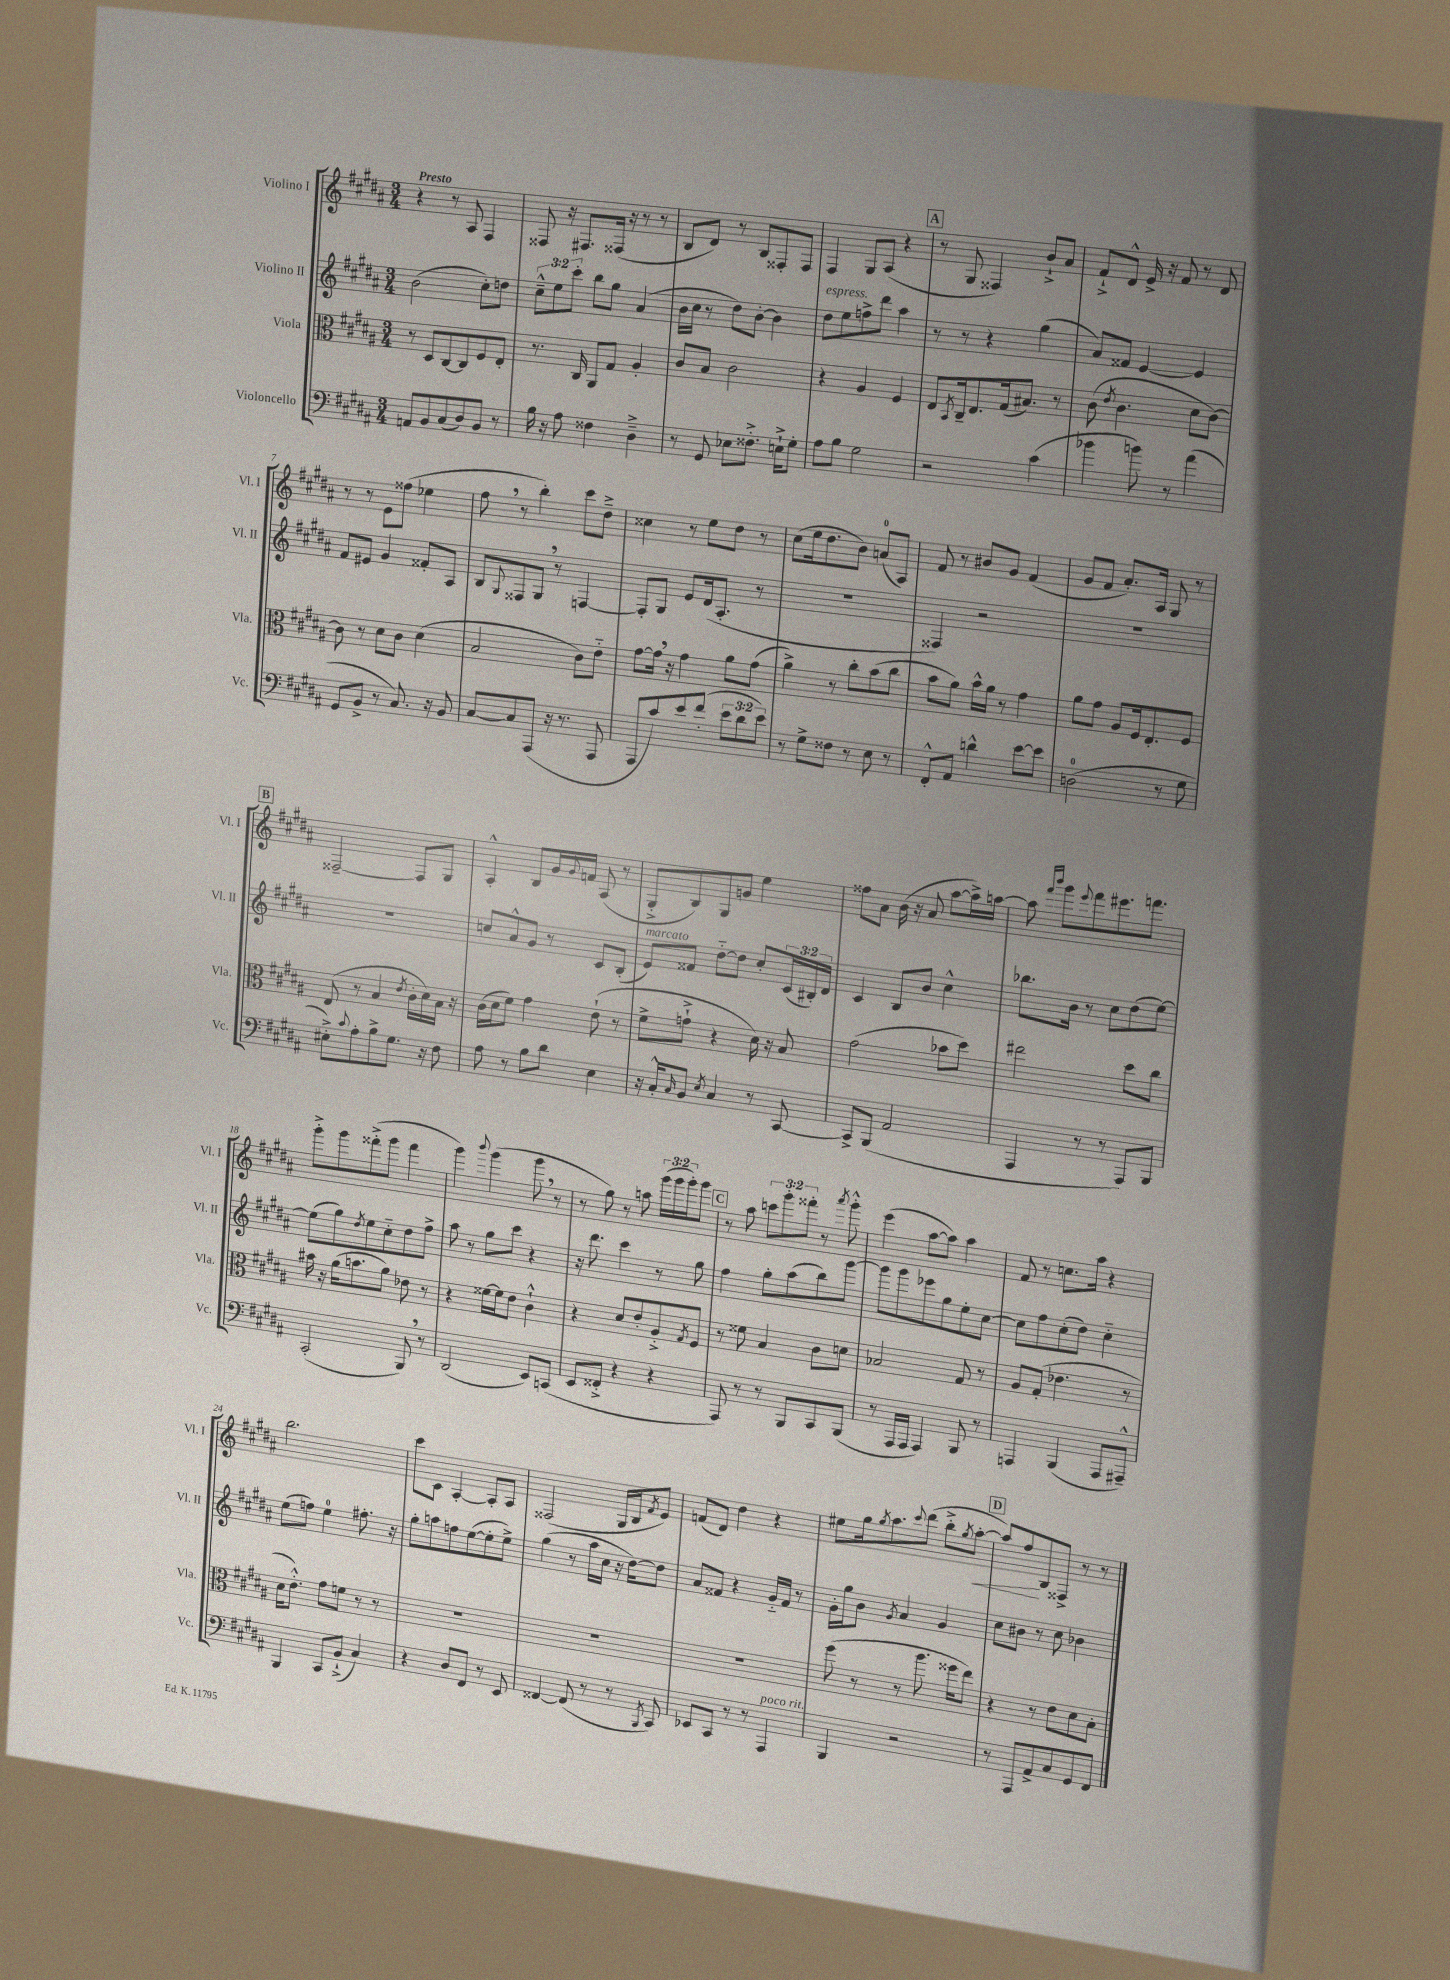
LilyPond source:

<<
\new StaffGroup <<
\new Staff = "s0" \with { instrumentName = "Violino I" shortInstrumentName = "Vl. I" } {
    \clef treble \key b \major \numericTimeSignature \time 3/4 \override Staff.TupletNumber.text = #tuplet-number::calc-fraction-text \tempo "Presto"
    r4 r8 ais8 fis4 |
    fisis8 r16 fis8. fisis16( r16 r8 r8 |
    b8 dis'8) r8 b8 fisis8-. fisis8 |
    fis4 gis8 ais8( r4 |
    \mark \markup { \box "A" } r8 gis8 fisis4) b'8-!-> ais'8 |
    fis'8-!-> dis'8-^ e'16-> r16 fis'8 r8 dis'8 |
    r8 r8 e'8 fisis''8( ees''4 |
    fis''8 \breathe r8 b''4-.) cis'''8 dis''8---> |
    cisis''4 r8 e''8 dis''8 r8 |
    cis''8( e''16 dis''8. b'8) a'8-0( ais8) |
    fis'8 r8 bis'8 gis'8 fis'4( |
    gis'8 fis'8 ais'8.-.) ais16 gis8 r8 |
    \mark \markup { \box "B" } fisis2~-- fisis8 gis8 |
    ais4-.-^ b8 gis'16 \appoggiatura { gis'8 } f'16 ais8( r8 |
    gis8-.-> b8) gis8 g'8 e''4 |
    fisis''8 ais'8 b'16( r16 ais'8 ais''8~ ais''16->) a''16~ |
    a''8 \grace { fis'''16 b'''16 } gis'''8 \appoggiatura { e'''8 } fis'''8 eis'''8. f'''8. |
    gis'''8-.-> gis'''8 fisis'''8-.->( gis'''8 fisis'''4 |
    gis'''4) \appoggiatura { b'''8 } gis'''4( gis'''8 \breathe r8 |
    r8 gis''8) r8 a''8 \tuplet 3/2 { gis'''16( gis'''16 gis'''16-.) } gis'''8 |
    \mark \markup { \box "C" } r8 ais''8 \tuplet 3/2 { c'''8 gis'''8-. fisis'''8-. } r8 \acciaccatura { ais'''8 } gis'''8-.-^ |
    e'''4( ais''8~ ais''8) ais''4 |
    fis'8 r8 c''8. ais''16 r4 |
    b''2. |
    cis'''8 cis'8 ais4~-. ais8-. ais8 |
    fisis2( gis16 b16 \acciaccatura { fis'8 } e'8) |
    f'8( dis'8) dis''4 r4 |
    eis''8 gis''16 \acciaccatura { gis''8 } ais''8. \appoggiatura { cis'''8 } dis'''8( b''8-.-> \acciaccatura { gis''8 } ais''8~-.\< |
    \mark \markup { \box "D" } ais''8) fis''8\! b8 fisis8-> r8 r8 \bar "|." |
}
\new Staff = "s1" \with { instrumentName = "Violino II" shortInstrumentName = "Vl. II" } {
    \clef treble \key b \major \numericTimeSignature \time 3/4 \override Staff.TupletNumber.text = #tuplet-number::calc-fraction-text
    b'2( cis''8-.) d''8 |
    \tuplet 3/2 { cis''8---^ e''8 cis'''8-. } b''8 gis''8 ais'4( |
    b'16 cis''16 r8 dis''8) b'8~-. b'4 |
    dis''8^\markup { \italic "espress." } e''8 f''8-> dis'''8 ais''4 |
    \mark \markup { \box "A" } r8 r8 r4 gis''4( |
    ais'8) fisis'8 e'4~ e'4 |
    fis'8 eis'8 gis'4 fisis'8-. ais8 |
    b8 \appoggiatura { gis8 } fisis8 gis8 \breathe r8 f4~ |
    f8-. gis8 e'8 dis'16( ais8.-. r8 |
    R2. |
    fisis4) r2 |
    R2. |
    \mark \markup { \box "B" } R2. |
    c''8 ais'8-^ gis'8 r8 cis'8 b8-.( |
    e'8^\markup { \italic "marcato" }) fisis'8 dis''8~-_ dis''8 cis''8-. \tuplet 3/2 { cis'16( bis16-.) dis'16 } |
    cis'4 b8 b'8 cis''4-^ |
    bes''8. b'16 r8 cis''8 dis''8( e''8~) |
    e''8( gis''8) \acciaccatura { dis''8 } e''8 cis''8-_ dis''8 fis''8-> |
    ais''8 r8 gis''8 cis'''8 r4 |
    r16 dis'''8. cis'''4 r8 gis''8 |
    \mark \markup { \box "C" } fis''4 gis''8-. ais''8( b''8) gis'''8~ |
    gis'''8 gis'''8 ees'''8 gis''8 e''8-. cis''8~ |
    cis''8 fis''8 cis''8-.( dis''8) cis''4-_ |
    e''8( f''8) e''4-0 fis''8.-. r16 |
    gis''8-. a''8 f''8 e''8~( e''8-. e''8->) |
    gis''4( r8 ais''16 cis''16 r16 dis''16~) dis''8 |
    ais'8 fisis'8 r4 gis'16-_ fisis'16 r8 |
    gis'16-. gis''16 b'8 \acciaccatura { gis'8 } ais'4 gis'4 |
    \mark \markup { \box "D" } cis''8 bis'8 r8 cis''8 bes'4 \bar "|." |
}
\new Staff = "s2" \with { instrumentName = "Viola" shortInstrumentName = "Vla." } {
    \clef alto \key b \major \numericTimeSignature \time 3/4
    r8 dis8 cis8~ cis8 fis8 e8-. |
    r8. cis16 ais,8 gis8 ais4-. |
    cis'8 b8 cis'2 |
    r4 ais4 fis4 |
    \mark \markup { \box "A" } e8 \acciaccatura { b,8 } cis16-- e8. gis16( bis8.) r8 |
    cis'8( \acciaccatura { e'8 } cis'4. dis'8 cis'8~) |
    cis'8 r8 dis'8 cis'8 dis'4( |
    b2 cis'8) e'8-_ |
    gis'8~ gis'16 \breathe r16 gis'4 ais'8 gis'8( |
    ais'4->) r8 cis''8-. b'8( cis''8 |
    b'8 ais'8) b'16-^ ais'16 r8 gis'4 |
    ais'8 gis'8 ais8 fis16 e8.-. fis8 |
    \mark \markup { \box "B" } e8( r8 b4 \acciaccatura { e'8 } cis'16-. dis'16) b16 r16 |
    cis'16( dis'16 fis'8) gis'4 e'8-!( r8 |
    fis'8-> g'8-!-> r4 dis'16) r16 b8 |
    gis'2( bes'8 dis''8) |
    eis''2 dis''8 cis''8 |
    bis'16 r16 ais'16( b'8. ais'8) ees'8 r8 |
    r4 fisis'16~ fisis'16 e'8 cis'4-!-^ |
    r4 dis'8 e'8-. ais8-.-> \acciaccatura { gis8 } fis8 |
    \mark \markup { \box "C" } r8 fisis'8 b4 cis'8 d'8 |
    bes2 gis8 r8 |
    ais8 gis8-.( ees'4. r8 |
    dis'16 e'8.-.-^) gis'8 f'8 r8 r8 |
    R2. |
    R2. |
    R2. |
    fis''8( r8 r8 ais''8. fisis''16 e''8) |
    \mark \markup { \box "D" } r4 r8 e'8 dis'8 b8-. \bar "|." |
}
\new Staff = "s3" \with { instrumentName = "Violoncello" shortInstrumentName = "Vc." } {
    \clef bass \key b \major \numericTimeSignature \time 3/4 \override Staff.TupletNumber.text = #tuplet-number::calc-fraction-text
    a,8 b,8 cis8( dis8) b,8 r8 |
    b16 r16 ais8 fisis4 dis4---> |
    r8 gis,8 ees8 fisis8.-.-> e16-!-> gis8-. |
    ais8 b8 gis2 |
    \mark \markup { \box "A" } r2 cis'4( |
    bes'4 b'8) r8 ais'4( |
    gis,8 b,8-> r8 cis8.) r16 b,8 |
    cis8~ cis8 ais,,8( r16 r8. ais,,8 |
    ais,,8 cis'8) e'8 fis'8-.( \tuplet 3/2 { e'8 dis'8 e'8) } |
    r8 gis8-> fisis8 r8 e8 r8 |
    fis,8-.-^ ais,8 d'4-^ e'8~ e'8 |
    d2-0( r8 gis8 |
    \mark \markup { \box "B" } eis8-.->) \appoggiatura { cis'8 } ais8-. b8-> gis8. r16 fis8 |
    ais8 r8 b8 dis'8 e4 |
    r16 cis16-.-^ \grace { cis16 } b,8 \acciaccatura { e8 } cis4 r8 cis,8~ |
    cis,8-> b,,8( ais,2 |
    ais,,4 r8 r8 ais,,8) b,,8 |
    cis,2-.( b,,8) \breathe r8 |
    dis,2( e,8) c,8( |
    e,8 fisis,8-.-> r4 r4 |
    \mark \markup { \box "C" } ais,,8) r8 r8 b,,8 cis,8 b,,8( |
    r8 ais,,16 ais,,16 ais,,4) b,,8 r8 |
    a,,4 b,,4( a,,8 ais,,8---^) |
    b,,4 cis,8 b,8-!->( cis4) |
    r4 dis8 fis,8 r8 e,8 |
    fisis,4~ fisis,8( r8 r8 \acciaccatura { b,,8 } cis,8) |
    ees,8 cis,8 r8 r8 ais,,4^\markup { \italic "poco rit." } |
    b,,4 r2 |
    \mark \markup { \box "D" } r8 ais,,8 ais,8-> cis8 gis,8 fis,8 \bar "|." |
}
>>
>>
